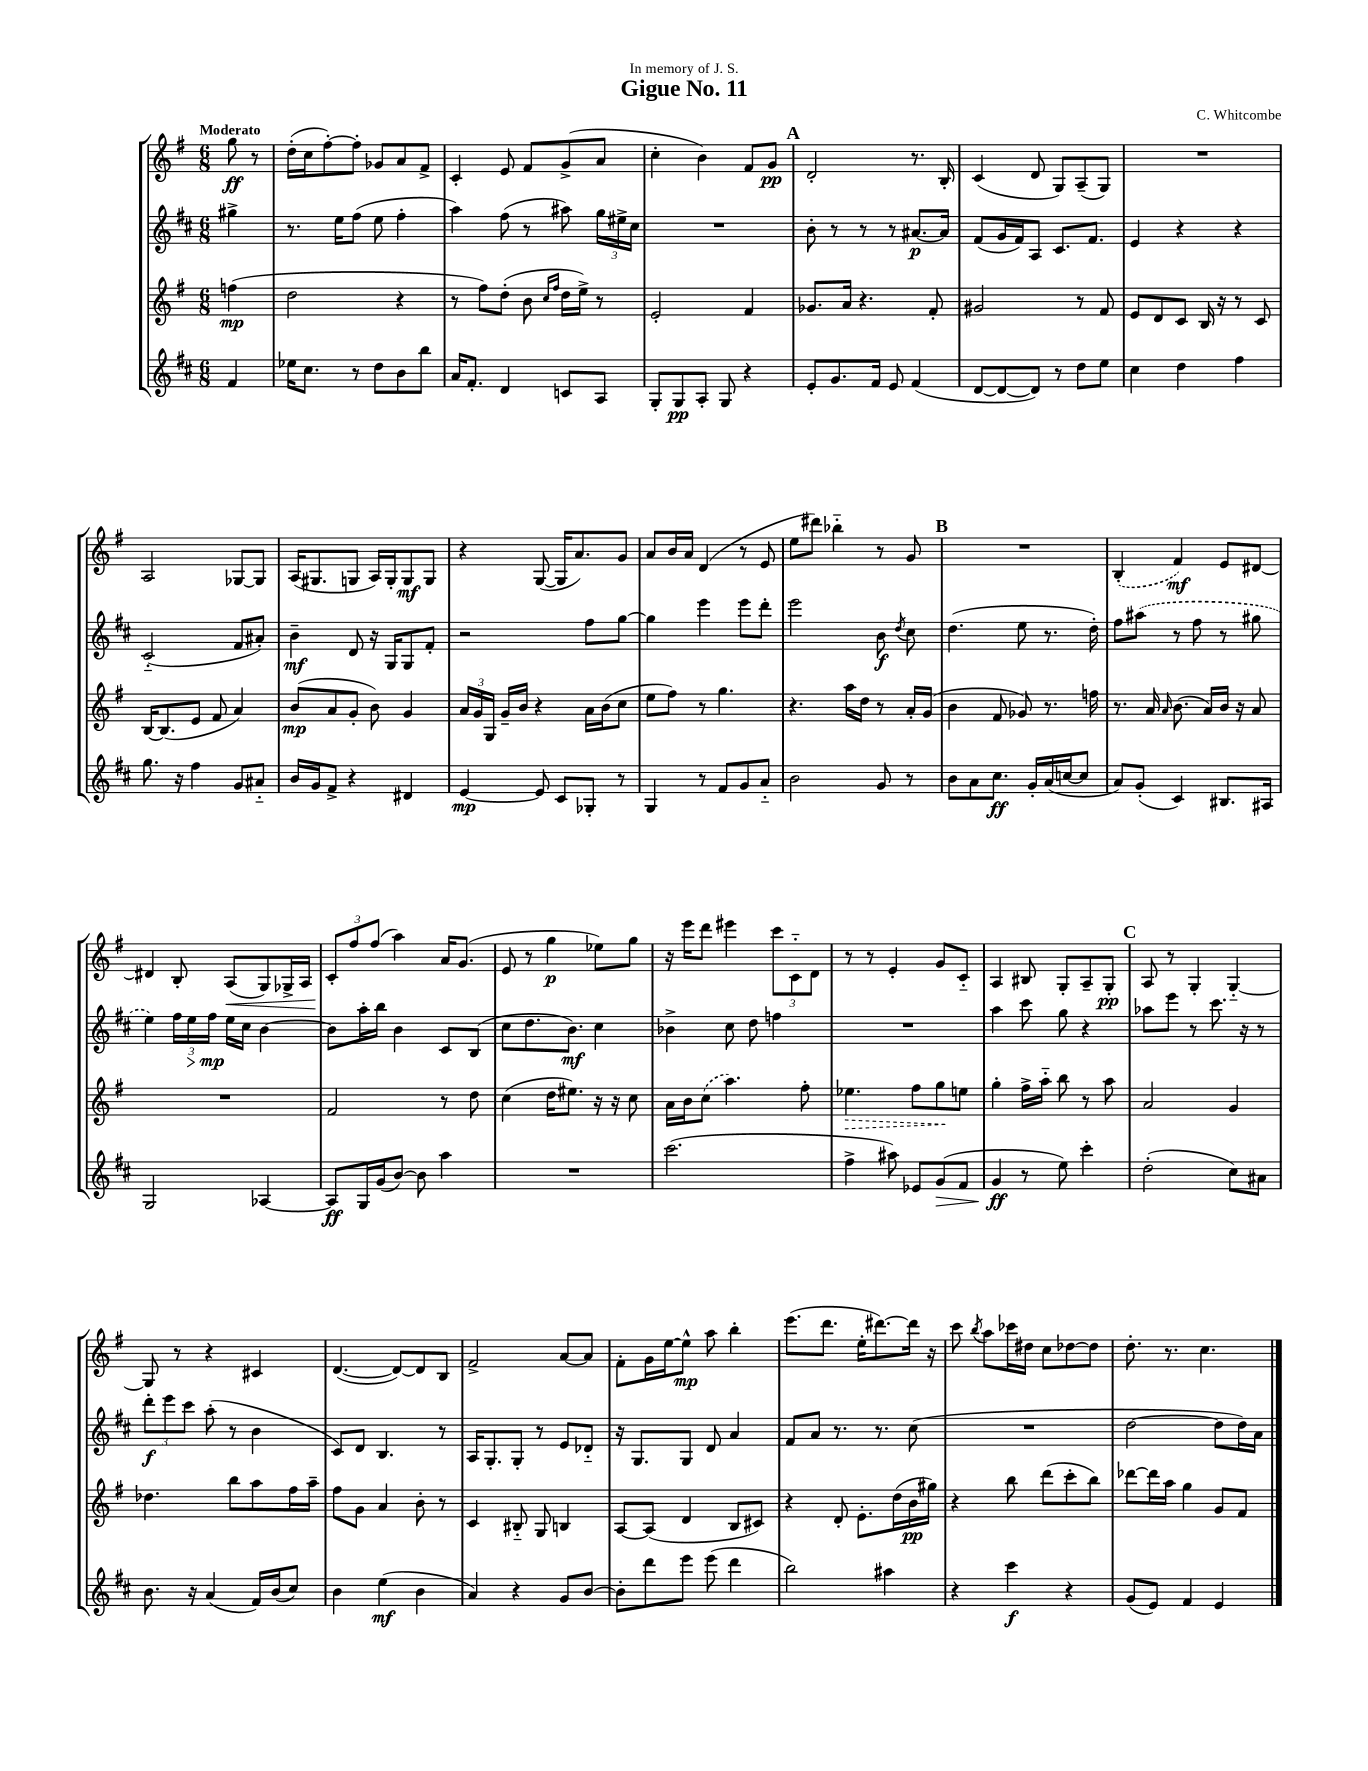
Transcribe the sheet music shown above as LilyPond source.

\header { title = "Gigue No. 11" composer = "C. Whitcombe" dedication = "In memory of J. S." }
<<
\new StaffGroup <<
\new Staff = "s0" {
    \clef treble \key g \major \numericTimeSignature \time 6/8 \partial 4 \tempo "Moderato"
    \autoBeamOff g''8\ff r8 |
    d''16[-.( c''16 fis''8~-.) fis''8]-. ges'8[ a'8 fis'8]-> |
    c'4-. e'8 fis'8[ g'8->( a'8] |
    c''4-. b'4) fis'8[ g'8]\pp |
    \mark \markup { \bold "A" } d'2-. r8. b16-. |
    c'4( d'8 g8[) a8--( g8]) |
    R2. |
    a2 ges8[~ ges8] |
    a16[( gis8. g8] a16[) g16-. g8\mf g8] |
    r4 g8~( g16[ a'8.) g'8] |
    a'8[ b'16 a'16] d'4( r8 e'8 |
    e''8[ dis'''8]) bes''4-_ r8 g'8 |
    \mark \markup { \bold "B" } R2. |
    \once \slurDashed b4-.( fis'4\mf) e'8[ dis'8]~ |
    dis'4 b8-. a8[\<( g8) ges16-> a16] |
    \tuplet 3/2 { c'8[-.\! fis''8 fis''8]( } a''4) a'16[ g'8.]( |
    e'8 r8 g''4\p ees''8[) g''8] |
    r16 e'''16[ d'''8] eis'''4 \tuplet 3/2 { c'''8[ c'8-_ d'8] } |
    r8 r8 e'4-. g'8[ c'8]-_ |
    a4 bis8 g8[-. a8-- g8]-.\pp |
    \mark \markup { \bold "C" } a8 r8 g4-. g4~-_ |
    g8 r8 r4 cis'4 |
    d'4.~( d'8[~) d'8 b8] |
    fis'2-> a'8[~ a'8] |
    fis'8[-. g'16 e''16~ e''8]-^\mp a''8 b''4-. |
    e'''8.[( d'''8.] e''16[-. dis'''8.~) dis'''16] r16 |
    c'''8 \acciaccatura { b''8 } a''8[ ces'''16 dis''16] c''8[ des''8~ des''8] |
    d''8.-. r8. c''4. \bar "|." |
}
\new Staff = "s1" {
    \clef treble \key d \major \numericTimeSignature \time 6/8 \partial 4
    \autoBeamOff gis''4-> |
    r8. e''16[ fis''8]( e''8 fis''4-. |
    a''4) fis''8( r8 ais''8) \tuplet 3/2 { g''16[ eis''16-> cis''16] } |
    R2. |
    \mark \markup { \bold "A" } b'8-. r8 r8 r8 ais'8.[~\p ais'16] |
    fis'8[( g'16 fis'16) a8] cis'8.[ fis'8.] |
    e'4 r4 r4 |
    cis'2-_( fis'8[ ais'8]-.) |
    b'4--\mf d'8 r16 g16[ g8 fis'8]-. |
    r2 fis''8[ g''8]~ |
    g''4 e'''4 e'''8[ d'''8]-. |
    e'''2 b'8\f \acciaccatura { d''8 } cis''8 |
    \mark \markup { \bold "B" } d''4.( e''8 r8. d''16-.) |
    fis''8[ \once \slurDashed ais''8]( r8 fis''8 r8 gis''8 |
    e''4) \tuplet 3/2 { fis''16[ e''16\> fis''16]\mp\! } e''16[ cis''16] b'4~ |
    b'8[ a''16-. b''16] b'4 cis'8[ b8]( |
    cis''8[ d''8. b'8.]\mf) cis''4 |
    bes'4-> cis''8 d''8 f''4 |
    R2. |
    a''4 cis'''8 g''8 r4 |
    \mark \markup { \bold "C" } aes''8[ e'''8] r8 cis'''8. r16 r8 |
    \tuplet 3/2 { d'''8[-.\f e'''8 cis'''8] } a''8-.( r8 b'4 |
    cis'8[) d'8] b4. r8 |
    a16[ g8.-. g8]-. r8 e'8[ des'8]-_ |
    r16 g8.[ g8] d'8 a'4 |
    fis'8[ a'8] r8. r8. cis''8( |
    R2. |
    d''2~ d''8[ d''16) a'16] \bar "|." |
}
\new Staff = "s2" {
    \clef treble \key g \major \numericTimeSignature \time 6/8 \partial 4
    \autoBeamOff f''4\mp( |
    d''2 r4 |
    r8 fis''8[) d''8]-.( b'8 \grace { c''16[ fis''16] } d''16[ e''16]->) r8 |
    e'2-. fis'4 |
    \mark \markup { \bold "A" } ges'8.[ a'16] r4. fis'8-. |
    gis'2 r8 fis'8 |
    e'8[ d'8 c'8] b16 r16 r8 c'8 |
    b16[~ b8.( e'8] fis'8 a'4) |
    b'8[\mp( a'8 g'8]-. b'8) g'4 |
    \tuplet 3/2 { a'16[ g'16 g16] } g'16[-- b'16] r4 a'16[ b'16( c''8] |
    e''8[ fis''8]) r8 g''4. |
    r4. a''16[ d''16] r8 a'16[-. g'16]( |
    \mark \markup { \bold "B" } b'4 fis'8 ges'8) r8. f''16 |
    r8. a'16 \grace { a'16 } b'8.( a'16[) b'16] r16 a'8 |
    R2. |
    fis'2 r8 d''8 |
    c''4( d''16[ eis''8.]) r16 r16 c''8 |
    a'16[ b'16 \once \slurDashed c''8]( a''4.) fis''8-. |
    \once \override Hairpin.style = #'dashed-line ees''4.\> fis''8[ g''8\! e''8] |
    g''4-. fis''16[-> a''16]-_ b''8 r8 a''8 |
    \mark \markup { \bold "C" } a'2 g'4 |
    des''4. b''8[ a''8 fis''16 a''16]-- |
    fis''8[ g'8] a'4 b'8-. r8 |
    c'4 bis8-_ g8 b4 |
    a8[~ a8]( d'4 b8[ cis'8]) |
    r4 d'8-. e'8.[-. d''16( b'16\pp gis''16]) |
    r4 b''8 d'''8[( c'''8-. b''8]) |
    des'''8[~ des'''16 a''16] g''4 g'8[ fis'8] \bar "|." |
}
\new Staff = "s3" {
    \clef treble \key d \major \numericTimeSignature \time 6/8 \partial 4
    \autoBeamOff fis'4 |
    ees''16[ cis''8.] r8 d''8[ b'8 b''8] |
    a'16[ fis'8.]-. d'4 c'8[ a8] |
    g8[-. g8\pp a8]-. g8 r4 |
    \mark \markup { \bold "A" } e'8[-. g'8. fis'16] e'8 fis'4( |
    d'8[~ d'8~ d'8]) r8 d''8[ e''8] |
    cis''4 d''4 fis''4 |
    g''8. r16 fis''4 g'8[ ais'8]-_ |
    b'16[ g'16 fis'8]-> r4 dis'4 |
    e'4~\mp e'8 cis'8[ ges8]-. r8 |
    g4 r8 fis'8[ g'8 a'8]-_ |
    b'2 g'8 r8 |
    \mark \markup { \bold "B" } b'8[ a'8 cis''8.]\ff g'16[-. a'16( c''16~ c''8] |
    a'8[) g'8]-.( cis'4) bis8.[ ais16] |
    g2 aes4~ |
    aes8[\ff g16 g'16( b'8]~) b'8 a''4 |
    R2. |
    cis'''2.( |
    fis''4-> ais''8) ees'8[ g'8\>( fis'8] |
    g'4\ff\! r8 e''8) cis'''4-. |
    \mark \markup { \bold "C" } d''2-.( cis''8[) ais'8] |
    b'8. r16 a'4( fis'16[) b'16( cis''8]) |
    b'4 e''4\mf( b'4 |
    a'4) r4 g'8[ b'8]~ |
    b'8[-. d'''8 e'''8] e'''8( d'''4 |
    b''2) ais''4 |
    r4 cis'''4\f r4 |
    g'8[( e'8]) fis'4 e'4 \bar "|." |
}
>>
>>
\layout { \context { \Score \remove "Bar_number_engraver" } }
